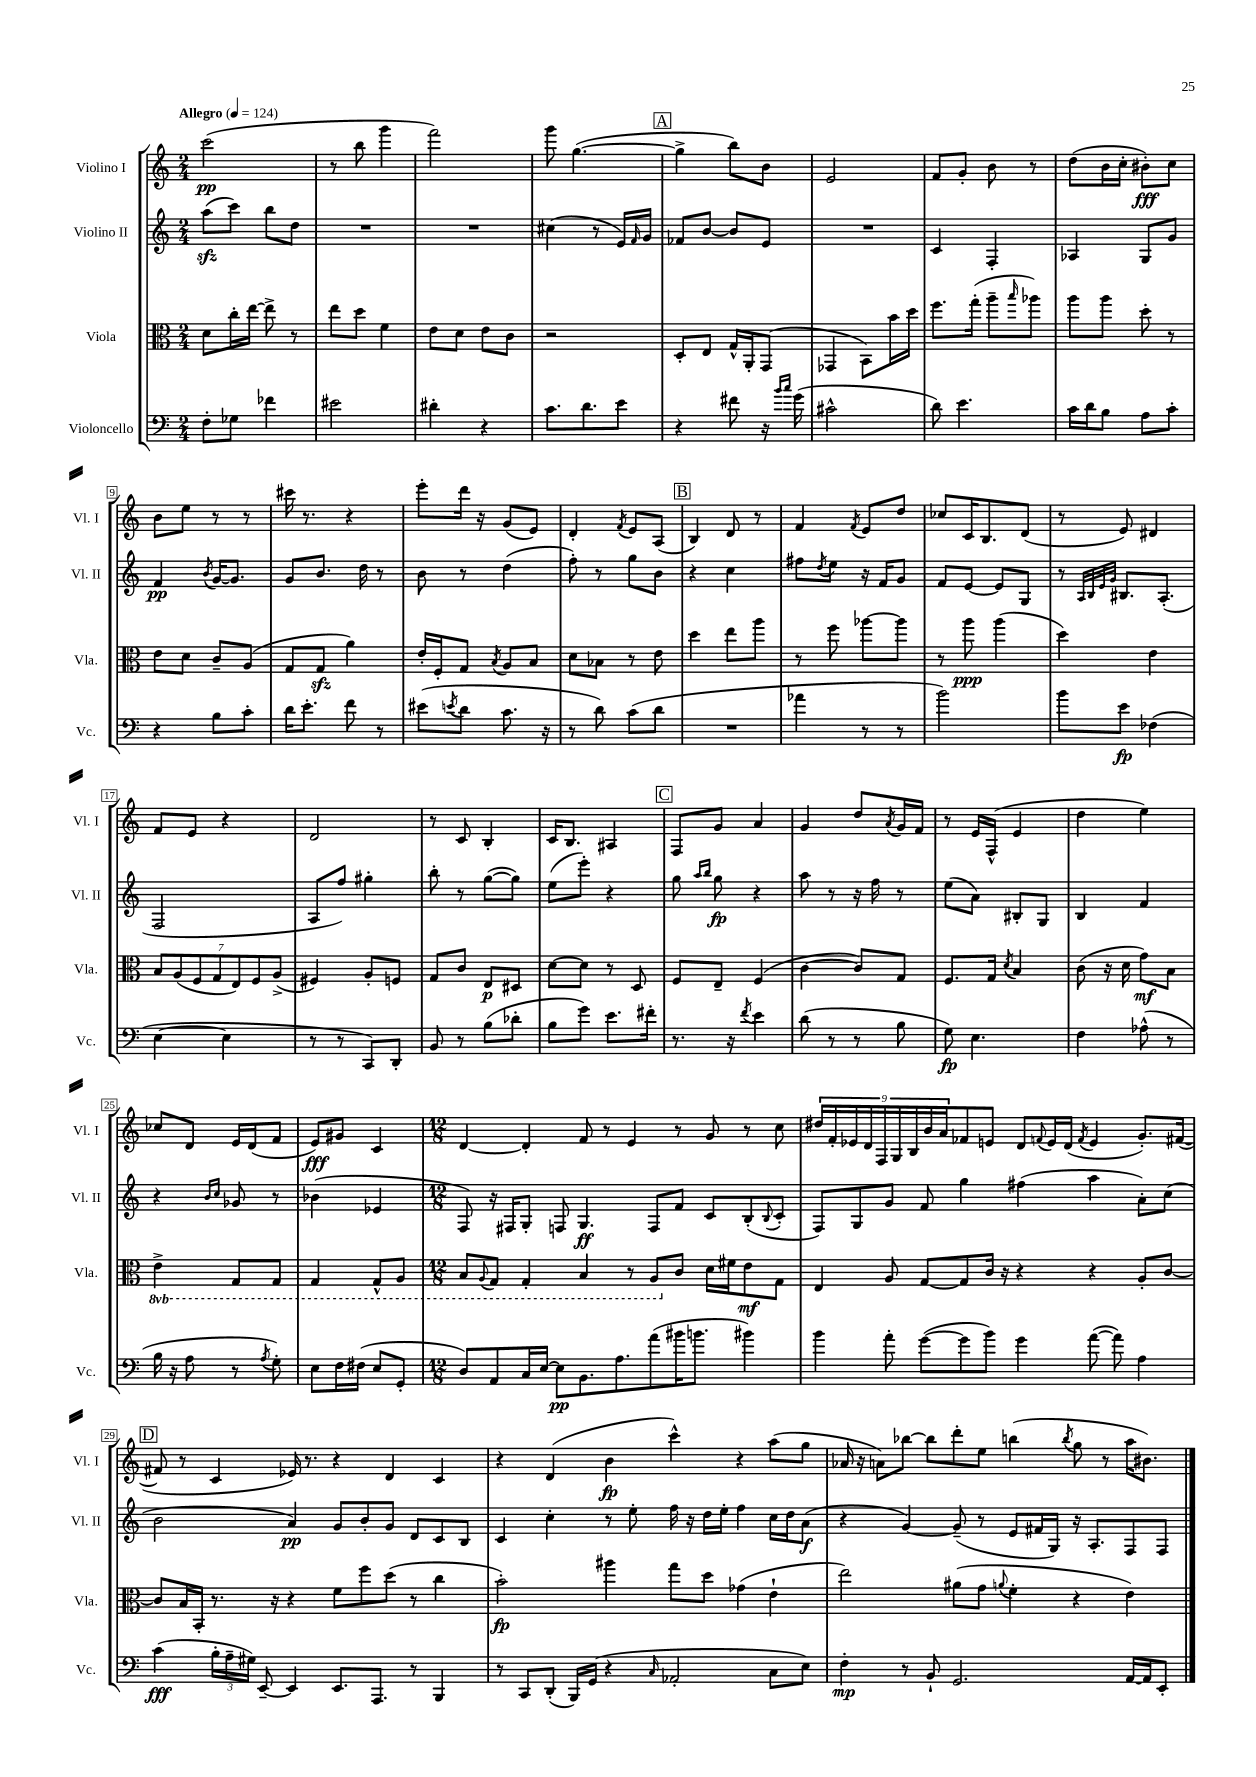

**kern	**kern	**kern	**kern
*staff4	*staff3	*staff2	*staff1
*clefF4	*clefC3	*clefG2	*clefG2
*k[]	*k[]	*k[]	*k[]
*M2/4	*M2/4	*M2/4	*M2/4
*MM124	*MM124	*MM124	*MM124
8F'	8d	(8aa	(2ccc
8G-	16cc'	8ccc)	.
.	[16ee	.	.
4f-	8ee^]	8bb	.
.	8r	8dd	.
=	=	=	=
2e#	8ee	2r	8r
.	8dd	.	8bb
.	4f	.	4ggg
=	=	=	=
4d#'	8e	2r	2fff)
.	8d	.	.
4r	8e	.	.
.	8c	.	.
=	=	=	=
8.c	2r	(4cc#	8ggg
.	.	.	([4.gg
8.d	.	.	.
.	.	8r	.
8e	.	16e)	.
.	.	16qqf	.
.	.	16g	.
=	=	=	=
4r	8D'	8f-	4gg^]
.	8E	[8b	.
8f#	16G^^	8b]	8bb)
.	16AA'	.	.
16r	(8GG	8e	8b
16qqb	.	.	.
16qqcc	.	.	.
(16g	.	.	.
=	=	=	=
2c#^^	4GG-	2r	2e
.	8BB)	.	.
.	16b	.	.
.	16dd	.	.
=	=	=	=
8d)	8.ff	4c	8f
4.e	.	.	8g'
.	(16gg'	.	.
.	8aa~	4F'	8b
.	16qqbb	.	.
.	8aa-)	.	8r
=	=	=	=
16c	8aa	4A-	(8dd
16d	.	.	.
8B	8aa	.	16b
.	.	.	16cc'
8A	8dd'	8G	8b#')
8c'	8r	8g	8cc
=	=	=	=
4r	8e	4f	8b
.	8d	.	8ee
.	.	8qb	.
8B	8c~	[16g	8r
.	.	8.g]	.
8c'	(8A	.	8r
=	=	=	=
16d	8G	8g	16ccc#
8.e'	.	.	8.r
.	8G	8.b	.
8f	4a)	.	4r
.	.	16dd	.
8r	.	8r	.
=	=	=	=
(8e#	16e'	8b	8eee'
.	16F'	.	.
8qe	.	.	.
8d	8G	8r	16ddd
.	.	.	16r
.	8qB	.	.
8.c	8A	(4dd	(8g
.	8B	.	8e)
16r	.	.	.
=	=	=	=
8r	8d	8ff')	4d'
8d)	8B-	8r	.
.	.	.	8qf
(8c	8r	8gg	8e
8d	8e	8b	(8A
=	=	=	=
2r	4dd	4r	4B)
.	8ee	4cc	8d
.	8aa	.	8r
=	=	=	=
4a-	8r	8ff#	4f
.	.	8qdd	.
.	8ff	8ee	.
.	.	.	8qf
8r	[8aa-	16r	8e
.	.	16f	.
8r	8aa-]	8g	8dd
=	=	=	=
2b)	8r	8f	8cc-
.	8aa	[8e	16c
.	.	.	8.B
.	(4aa	8e]	.
.	.	8G	(8d
=	=	=	=
8b	4dd)	8r	8r
.	.	32qqA	.
.	.	32qqB	.
.	.	32qqe	.
.	.	32qqg	.
8e	.	8.B#	8e)
(4F-	4e	.	4d#
.	.	(8.A'	.
=	=	=	=
[4E	14B	2F	8f
.	(14A	.	.
.	.	.	8e
.	14F	.	.
.	14G	.	.
4E]	.	.	4r
.	14E)	.	.
.	14F	.	.
.	(14A^	.	.
=	=	=	=
8r	4F#)	8A	2d
8r	.	8ff)	.
8CC)	8A'	4gg#'	.
8DD'	8F	.	.
=	=	=	=
8BB	8G	8bb'	8r
8r	8c	8r	8c
(8B	8E	([8gg	4B'
8d-'	8D#	8gg])	.
=	=	=	=
8B	[8d	(8ee	16c
.	.	.	8.B
8g)	8d]	8eee')	.
8.e	8r	4r	4A#
.	8D	.	.
16f#'	.	.	.
=	=	=	=
8.r	8F	8gg	8F
.	.	16qqaa	.
.	.	16qqbb	.
.	8E~	8gg	8g
16r	.	.	.
8qf	.	.	.
4e	(4F	4r	4a
=	=	=	=
(8d	[4c	8aa	4g
8r	.	8r	.
8r	8c])	16r	8dd
.	.	16ff	.
.	.	.	8qa
8B	8G	8r	16g
.	.	.	16f
=	=	=	=
8G)	8.F	(8ee	8r
4.E	.	8a)	16e
.	16G	.	(16F^^
.	8qd	.	.
.	4B	8B#'	4e
.	.	8G	.
=	=	=	=
4F	(8c	4B	4dd
.	16r	.	.
.	16d	.	.
(8A-^^	8g)	4f	4ee)
8r	8B	.	.
=	=	=	=
16B	4E^	4r	8cc-
16r	.	.	.
8A	.	.	8d
.	.	16qqb	.
.	.	16qqcc	.
8r	8GG	8g-	16e
.	.	.	(16d
8qA	.	.	.
8G')	8GG	8r	8f
=	=	=	=
8E	4GG	(4b-	8e)
16F	.	.	8g#
(16F#	.	.	.
8E	8GG^^	4e-	4c
8GG'	8AA	.	.
=	=	=	=
*M12/8	*M12/8	*M12/8	*M12/8
8D)	8BB	8F)	[4d
.	8qqAA	.	.
8AA	8GG	16r	.
.	.	16F#	.
16C	4GG'	8G'	4d']
[16E	.	.	.
8E]	.	8F	.
8.BB	4BB	4.G	8f
.	.	.	8r
8.A	.	.	.
.	8r	.	4e
(8a	8AA	8F	.
16b#	8c	8f	8r
8.b	.	.	.
.	16d	8c	8g
.	16f#	.	.
4b#)	8e	(8B'	8r
.	.	8qqB	.
.	8G	8c'	8cc
=	=	=	=
4b	4E	8F)	18dd#
.	.	.	18f'
.	.	.	18e-
.	.	8G	.
.	.	.	18d
.	.	.	18F
8a'	8A	8g	.
.	.	.	18G
.	.	.	18B
([8g	[8G	8f	.
.	.	.	18b
.	.	.	18a
8g]	8G]	4gg	8f-
8b)	16c	.	8e
.	16r	.	.
4g	4r	(4ff#	8d
.	.	.	8qqf
.	.	.	16e
.	.	.	(16d
.	.	.	8qf
([8a	4r	4aa	4e
8a])	.	.	.
4A	8A'	8a')	8.g')
.	[8c	(8cc	.
.	.	.	([16f#
=	=	=	=
(4c	8c]	2b	8f#]
.	16B	.	8r
.	16BB'	.	.
24B'	8.r	.	4c
24A~	.	.	.
24G#)	.	.	.
[8EE~	.	.	.
.	16r	.	.
4EE]	4r	4a)	16e-)
.	.	.	8.r
8.EE	8f	8g	4r
.	8ff	8b'	.
8.AAA	.	.	.
.	(8dd	8g	4d
8r	8r	8d	.
4BBB	4cc	8c	4c
.	.	8B	.
=	=	=	=
8r	2b')	4c	4r
8CC	.	.	.
(8DD'	.	4cc'	(4d
16BBB)	.	.	.
(16GG	.	.	.
4r	4aa#	8r	4b
.	.	8ee'	.
16qqC	.	.	.
2AA-'	8gg	16ff	4ccc^^)
.	.	16r	.
.	8dd	16dd	.
.	.	16ee'	.
.	(4g-	4ff	4r
8C	4e`	16cc	(8aa
.	.	16dd	.
8E)	.	(8a	8gg
=	=	=	=
4F'	2ee)	4r	16a-
.	.	.	16r
.	.	.	8a)
8r	.	[4g)	[8bb-
8BB`	.	.	8bb-]
2.GG	(8a#	(8g~]	8ddd'
.	8g	8r	8ee
.	8qqa	.	.
.	4f'	8e	(4bb
.	.	16f#	.
.	.	16G)	.
.	.	.	8qbb
.	4r	16r	8gg
.	.	8.A'	.
.	.	.	8r
[16AA	4e)	8F	16aa
16AA]	.	.	8.b#)
8EE'	.	8F	.
==	==	==	==
*-	*-	*-	*-
